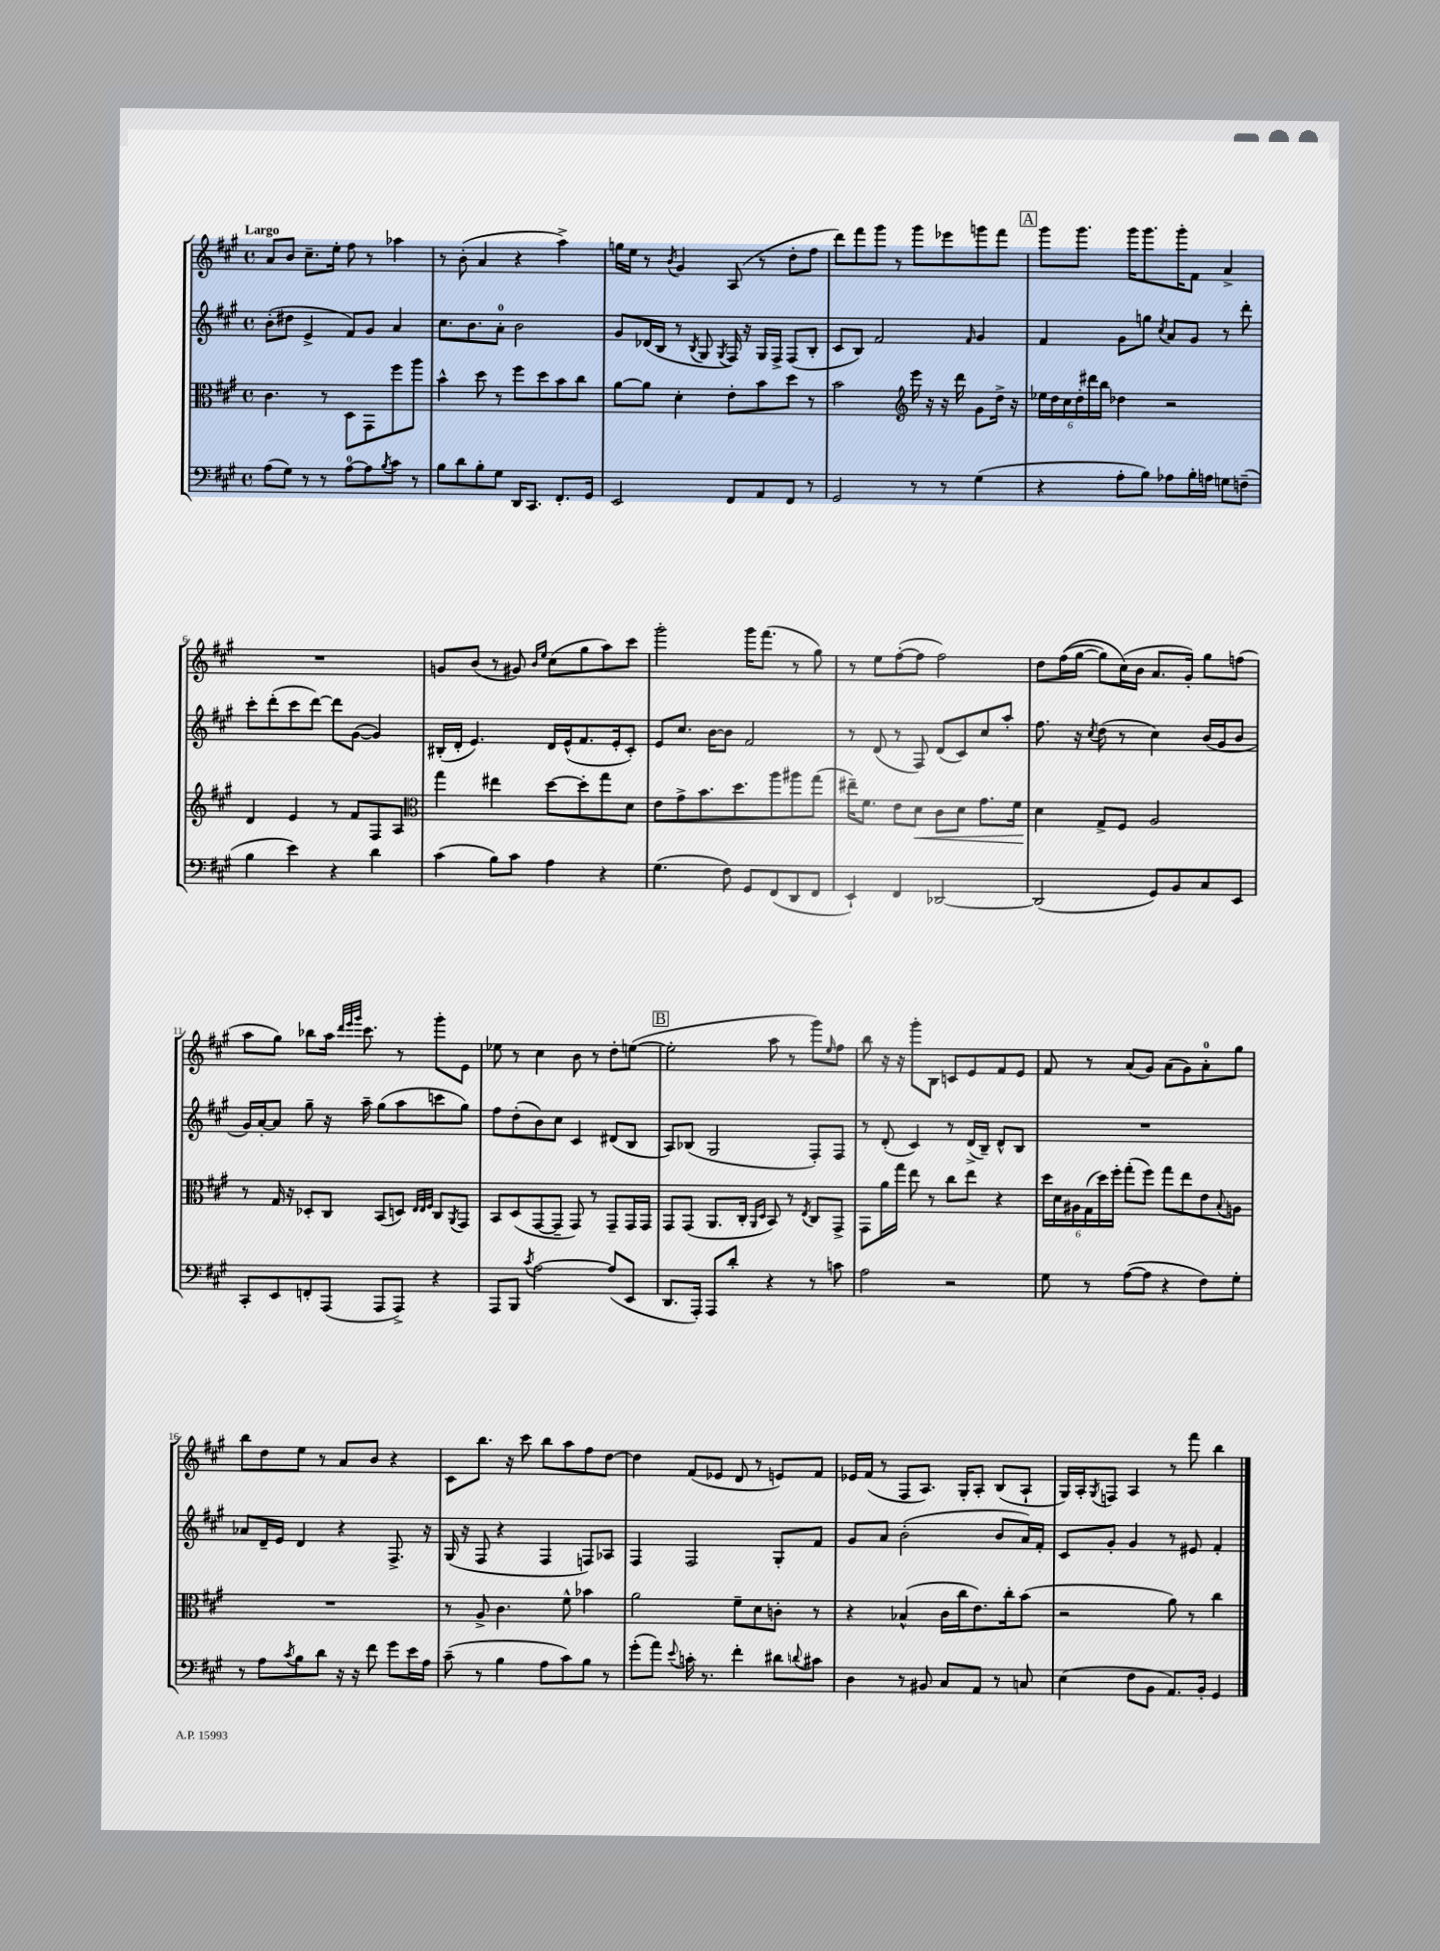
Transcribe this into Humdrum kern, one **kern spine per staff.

**kern	**kern	**dynam	**kern	**kern
*part4	*part3	*part3	*part2	*part1
*staff4	*staff3	*staff3	*staff2	*staff1
*clefF4	*clefC3	*	*clefG2	*clefG2
*k[f#c#g#]	*k[f#c#g#]	*	*k[f#c#g#]	*k[f#c#g#]
*M4/4	*M4/4	*	*M4/4	*M4/4
*met(c)	*met(c)	*	*met(c)	*met(c)
=1	=1	=1	=1	=1
!	!	!	!	!LO:TX:a:B:t=Largo
(8A\L	4.c#\	.	(8b'\L	8a/L
8G#\J)	.	.	8dd#X\J	8b/J
8r	.	.	4e^/	8.cc#~\L
8r	8r	.	.	.
.	.	.	.	16ee'\Jk
[8A\L	8D\L	.	8f#/L)	8ff#\
8A\]	8GG#\	.	8g#/J	8r
8qB/	.	.	.	.
8c#\J	8ff#\	.	4a/	4aa-X\
8r	8aa\J	.	.	.
=2	=2	=2	=2	=2
8B\L	4b^^\	.	8.cc#\L	8r
8d\	.	.	.	(8b'\
.	.	.	8.b\	.
8B'\	8dd\	.	.	4a/
8G#\J	8r	.	8a'\J	.
16DD/KL	8ff#\L	.	2b\	4r
8.CC#/J	.	.	.	.
.	8dd\	.	.	.
8.FF#'/L	8b\	.	.	4aa^\)
.	8cc#\J	.	.	.
16GG#/Jk	.	.	.	.
=3	=3	=3	=3	=3
2EE/	[8a\L	.	8g#/L	16ggn\LL
.	.	.	.	16ee\JJ
.	8a\J]	.	(16d-X/L	8r
.	.	.	16B/JJ	.
.	.	.	.	8qb/
.	4d'\	.	8r	4g#/
.	.	.	8qB/	.
.	.	.	8G#/	.
.	.	.	8qG#/	.
8FF#/L	8e'\L	.	16F#/)	(8A/
.	.	.	16r	.
8AA/	8b\	.	16G#/LL	8r
.	.	.	16F#^/JJ	.
8FF#/J	8dd\J	.	(8F#/L	8dd'\L
8r	8r	.	8B'/J	8ff#\J
=4	=4	=4	=4	=4
2GG#/	2b\	.	8c#/L	8ddd\L)
.	.	.	8B/J)	8fff#\
.	.	.	2f#/	8ggg#\J
.	.	.	.	8r
*	*clefG2	*	*	*
8r	16eee\	.	.	8ggg#\L
.	16r	.	.	.
8r	16r	.	.	8eee-X\
.	16ddd\	.	.	.
.	.	.	16qqf#/	.
(4G#\	8g#\L	.	4g#/	8gggn\
.	16dd^\Jk	.	.	8fff#\J
.	16r	.	.	.
!!LO:REH:place=s1:t=A
=5	=5	=5	=5	=5
4r	24ee-X\LL	.	4f#/	8ggg#\L
.	24dd\	.	.	.
.	24cc#\	.	.	.
.	24dd'\	.	.	8.ggg#\J
.	24ddd#X\	.	.	.
.	24bb\JJ	.	.	.
8A'\L	4dd-X\	.	8g#\L	.
.	.	.	.	16ggg#\KL
8B\J)	.	.	8ggn\J	8.ggg#\
.	.	.	8qcc#/	.
8A-X\L	2r	.	8a/L	.
.	.	.	.	16ggg#'\K
16B'\L	.	.	8g#/J	8f#\J
16An\JJ	.	.	.	.
8Gn\L	.	.	8r	4a^/
(8Fn~\J	.	.	8ddd'\	.
!!LO:LB:g=z
=6	=6	=6	=6	=6
4B\	4d/	.	8ccc#'\L	1r
.	.	.	(8ddd'\	.
4e\)	4e/	.	8ccc#\	.
.	.	.	[8ddd\J)	.
4r	8r	.	8ddd\L]	.
.	8f#/L	.	([8g#\J	.
4d\	8F#/	.	4g#/])	.
.	8A/J	.	.	.
=7	=7	=7	=7	=7
*	*clefC3	*	*	*
(4c#\	4gg#\	.	(16B#X'/LL	8gn/L
.	.	.	16d'/JJ	.
.	.	.	4.e/)	(8b/J
8B\L)	4ee#X\	.	.	8r
8c#\J	.	.	.	8g#X/)
.	.	.	.	16qqb/LL
.	.	.	.	16qqee/JJ
4A\	[8dd\L	.	16d/LL	(8cc#\L
.	.	.	(16e^^/J	.
.	8dd'\]	.	8.f#/	8gg#\
4r	8gg#\	.	.	8aa\)
.	.	.	16e'/k	.
.	8d\J	.	8c#'/J)	8ccc#\J
=8	=8	=8	=8	=8
(4.G#\	8e\L	.	8e/L	2ggg#'\
.	8g#^\	.	8.cc#/J	.
.	8.b\	.	.	.
.	.	.	[16b\KL	.
8F#\)	.	.	8b\J]	.
.	8.dd\	.	.	.
8GG#/L	.	.	2f#/	16ggg#\KL
.	.	.	.	(8.fff#\J
(8FF#/	8aa\	.	.	.
8DD/	8aa#X\	.	.	8r
8FF#/J	(8gg#\J	.	.	8gg#\)
=9	=9	=9	=9	=9
4EE`/)	16ee#X~\KL)	.	8r	8r
.	8.f#\J	.	.	.
.	.	.	(8d/	8ee\L
4FF#/	8e\L	.	8r	([8ff#'\
!	!	!LO:HP:b	!	!
.	8d\J	<	8F#/)	8ff#\J]
[2DD-X/	8c#\L	.	(8d/L	2ff#\)
.	8d\J	.	8c#/)	.
.	8.g#\L	.	8cc#/	.
.	.	.	8aa'/J	.
.	16f#\Jk	.	.	.
=10	=10	=10	=10	=10
(2DD-/]	4d\	.	8.ff#\	8dd\L
.	.	.	.	((16ff#\L
.	.	.	16r	[16gg#\JJ
.	.	.	8qcc#/	.
.	8G#^/L	[	(8dd\	8gg#\L])
.	8F#/J	.	8r	(16cc#\L)
.	.	.	.	16b\JJ
8GG#/L)	2A/	.	4cc#\)	8.a/L
8BB/	.	.	.	.
.	.	.	.	16g#'/Jk)
8C#/	.	.	(16b/LL	8gg#\L
.	.	.	16g#/J	.
8EE/J	.	.	8b/J	(8ffn\J
!!LO:LB:g=z
=11	=11	=11	=11	=11
8CC#'/L	8r	.	16g#/LL)	8aa\L
.	.	.	[16a'/J	.
8EE/	16G#/	.	8a/J]	8gg#\J)
.	16r	.	.	.
8FFn'/	8D-X'/L	.	8gg#~\	8bb-X\L
(8AAA/J	8C#/J	.	16r	16aa\Jk
.	.	.	.	32qqddd/LLL
.	.	.	.	32qqeee/
.	.	.	.	32qqggg#/JJJ
.	.	.	16aa~\	8.ccc#\
8AAA/L	(8BB/L	.	(8gg#\L	.
8AAA^/J)	8Dn/J)	.	8aa\	8r
.	32qqE/LLL	.	.	.
.	32qqE/	.	.	.
.	32qqF#/JJJ	.	.	.
4r	8C#/L	.	8cccn\	8ggg#'\L
.	8qAA/	.	.	.
.	8GG#/J	.	8gg#\J)	8e\J
=12	=12	=12	=12	=12
8AAA/L	8BB/L	.	8ff#\L	8ee-X\
8BBB/J	(8D/	.	(8dd'\	8r
8qc#/	.	.	.	.
[2A\	[8GG#/	.	8b\)	4cc#\
.	8GG#~/J]	.	8cc#\J	.
.	8GG#/)	.	4c#/	8b\
.	8r	.	.	8r
(8A/L]	8GG#~/L	.	(8d#X/L	8dd'\L
8EE/J	16GG#/L	.	8B/J	([8een\J
.	16GG#/JJ	.	.	.
!!LO:REH:place=s1:t=B
=13	=13	=13	=13	=13
8.DD/L	8GG#/L	.	8A/L)	2ee'\]
.	(8GG#/J	.	(8B-X/J	.
16AAA'/Jk)	.	.	.	.
8AAA/L	8.AA/L	.	2G#/	.
8d'/J	.	.	.	.
.	16C#'/Jk	.	.	.
.	16qqAA/LL	.	.	.
.	16qqD/JJ	.	.	.
4r	8BB/)	.	.	8aa\
.	8r	.	.	8r
.	8qE/	.	.	.
8r	8C#/L	.	8F#'/L)	8ggg#\L)
.	.	.	.	16qqee/
8cn\	8GG#^/J	.	8F#/J	8ff#\J
=14	=14	=14	=14	=14
2A\	8GG#\L	.	8r	8bb\
.	16a\L	.	(8d'/	16r
.	16gg#\JJ	.	.	16r
.	8ee\	.	4c#/)	8ggg#'\L
.	8r	.	.	8B\J
2r	8cc#\L	.	8r	8cn/L
.	8ee\J	.	(16d^/LL	8e/
.	.	.	16B~/JJ)	.
.	4r	.	8d^^/L	8f#/
.	.	.	8B/J	8e/J
=15	=15	=15	=15	=15
8G#\	24dd\LL	.	1r	8f#/
.	24d\	.	.	.
.	24A#X\	.	.	.
8r	(24G#\	.	.	8r
.	24dd\)	.	.	.
.	24ff#'\JJ	.	.	.
([8A\L	(8gg#'\L	.	.	(8a/L
8A\J]	8ff#\J)	.	.	8g#/J)
4r	8gg#\L	.	.	(8a\L
.	8ee\	.	.	8g#\)
8F#\L)	8e\	.	.	8a'\
.	8qqB/	.	.	.
8G#'\J	8An\J	.	.	8gg#\J
!!LO:LB:g=z
=16	=16	=16	=16	=16
8r	1r	.	8a-X/L	8bb\L
8A\L	.	.	16d~/L	8dd\
.	.	.	16e/JJ	.
8qc#/	.	.	.	.
8B\	.	.	4d/	8ee\J
8d\J	.	.	.	8r
16r	.	.	4r	8a/L
16r	.	.	.	.
8f#\	.	.	.	8b/J
8g#\L	.	.	8.F#^/	4r
16e\L	.	.	.	.
16A\JJ	.	.	16r	.
=17	=17	=17	=17	=17
(8c#~\	8r	.	(16G#/	8c#\L
.	.	.	16r	.
8r	8A^/	.	8F#/	8.bb\J
4B\	4.c#\	.	4r	.
.	.	.	.	16r
.	.	.	.	8ccc#\
8A\L	.	.	4F#/	8bb\L
8c#\)	8f#^^\	.	.	8aa\
8B\J	4b-X\	.	8Fn/L)	8ff#\
8r	.	.	8A-X/J	[8dd\J
=18	=18	=18	=18	=18
(8g#'\L	2a\	.	4F#/	4dd\]
8a\J)	.	.	.	.
8qqe/	.	.	.	.
16cn'\	.	.	2F#/	(8f#/L
8.r	.	.	.	.
.	.	.	.	8e-X/J
4f#'\	8f#~\L	.	.	8d/
.	8d\	.	.	8r
8d#X\L	8cn'\J	.	8G#'/L	8en/L)
8qqdn/	.	.	.	.
8c#X\J	8r	.	8f#/J	8f#/J
=19	=19	=19	=19	=19
4D\	4r	.	8g#/L	16e-X/LL
.	.	.	.	(16f#/JJ
.	.	.	8a/J	8r
8r	(4B-X^^/	.	(2b'\	8F#/L
8BB#X/	.	.	.	8.A/J)
8C#/L	16c#\LL	.	.	.
.	16cc#\J	.	.	16G#'/KL
8AA/J	8.e\)	.	.	8A'/J
8r	.	.	8b/L	(8B/L
.	16cc#'\k	.	.	.
8Cn/	(8b\J	.	16a/L)	8A`/J
.	.	.	16f#'/JJ	.
=20	=20	=20	=20	=20
(4E\	2r	.	8c#/L	16G#/LL)
.	.	.	.	16A'/J
.	.	.	.	8qG#/
.	.	.	8g#'/J	8Fn/J
8F#\L	.	.	4g#/	4A/
8BB\J	.	.	.	.
8.AA/L)	8a\)	.	8r	8r
.	8r	.	8e#X/	8fff#\
16BB'/Jk	.	.	.	.
4GG#/	4cc#\	.	4f#'/	4bb\
==	==	==	==	==
*-	*-	*-	*-	*-
